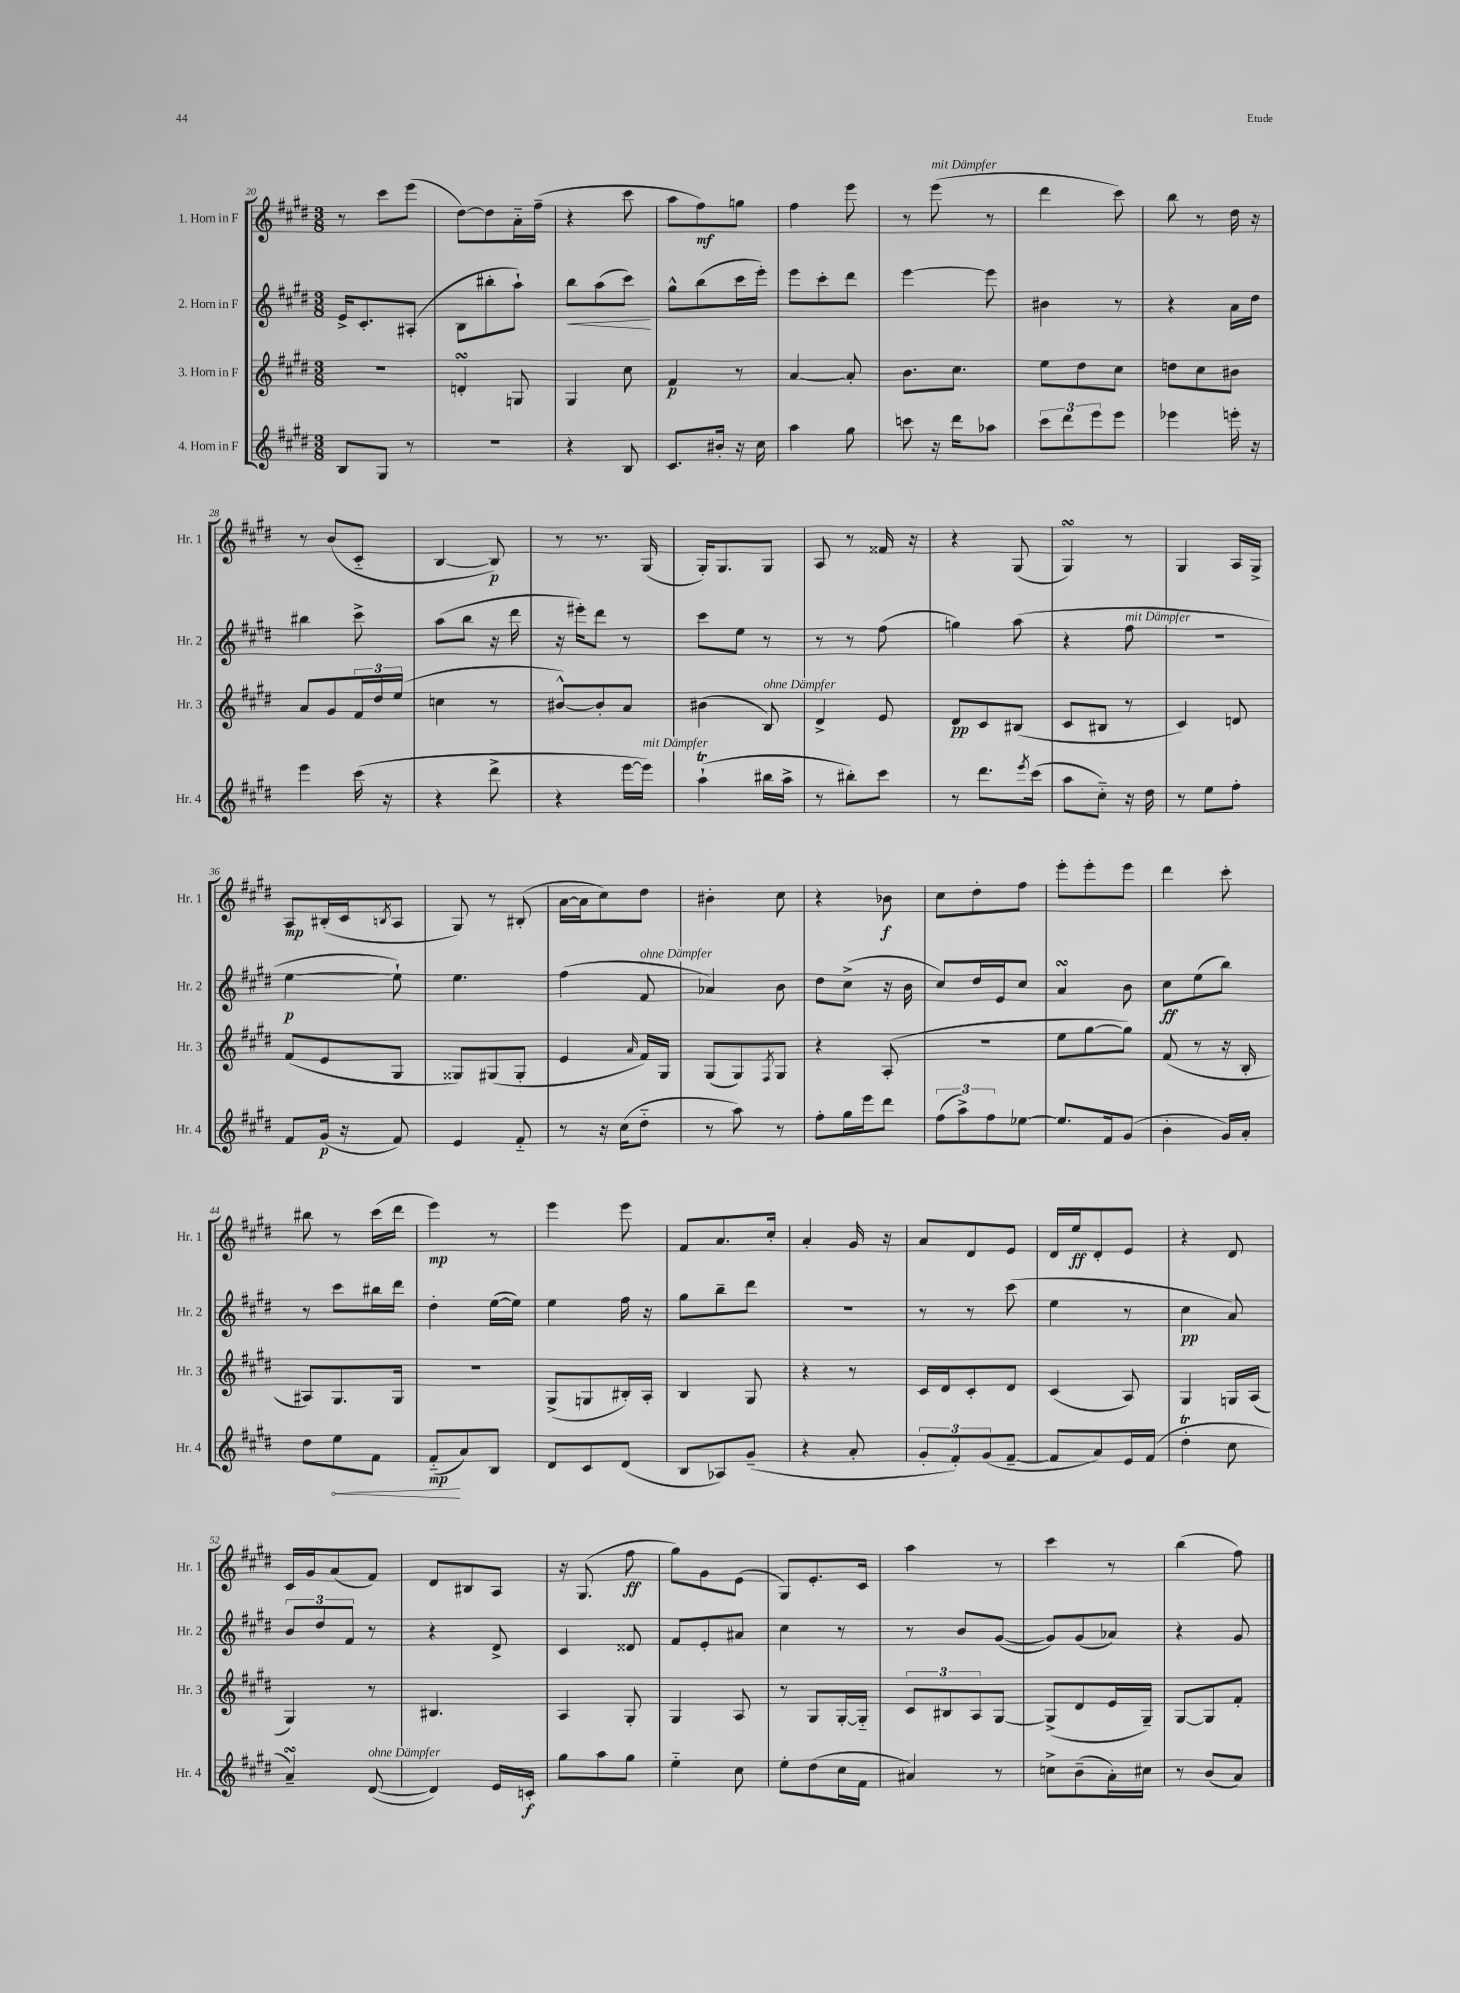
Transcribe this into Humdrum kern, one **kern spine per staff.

**kern	**kern	**kern	**kern
*staff4	*staff3	*staff2	*staff1
*clefG2	*clefG2	*clefG2	*clefG2
*k[f#c#g#d#]	*k[f#c#g#d#]	*k[f#c#g#d#]	*k[f#c#g#d#]
*M3/8	*M3/8	*M3/8	*M3/8
8B	4.r	16e^	8r
.	.	8.c#'	.
8G#	.	.	8ccc#
8r	.	(8A#'	(8eee
=	=	=	=
4.r	4d'	8B	[8dd#)
.	.	8bb#'	8dd#]
.	8G	8aa`)	16a'~
.	.	.	(16ff#~
=	=	=	=
4r	4G#	8bb	4r
.	.	(8aa	.
8B	8cc#	8ccc#)	8ccc#
=	=	=	=
8.c#	4f#	8gg#^^	8aa
.	.	(8bb	8ff#)
16b#'	.	.	.
16r	8r	16ccc#	8gg
16cc#	.	16eee')	.
=	=	=	=
4aa	[4a	8eee	4ff#
.	.	8ccc#'	.
8gg#	8a']	8ddd#	8eee
=	=	=	=
8ccc	8.b	[4eee	8r
16r	.	.	(8eee
16ddd#	8.cc#	.	.
8aa-	.	8eee]	8r
=	=	=	=
12ccc#	8ee	4b#	4ddd#
12ddd#	.	.	.
.	8dd#	.	.
12eee	.	.	.
8eee	8cc#	8r	8ccc#)
=	=	=	=
4eee-	8dd	4r	8bb
.	8cc#	.	8r
16eee'	8b#	16a	16dd#
16r	.	16dd#	16r
=	=	=	=
4eee	8a	4bb#	8r
.	8g#	.	(8b
(16ccc#	24f#	8ccc#^	8c#'~
.	24dd#	.	.
16r	.	.	.
.	(24ee	.	.
=	=	=	=
4r	4cc	(8aa	[4B
.	.	8bb	.
8ddd#^	8r	16r	8B])
.	.	16ddd#	.
=	=	=	=
4r	[8b#^^)	16r	8r
.	.	16eee#')	.
.	8b#']	8ddd#	8.r
[16eee	8a	8r	.
16eee])	.	.	(16G#
=	=	=	=
(4aa`	(4b#	8ccc#	16G#')
.	.	.	8.G#
.	.	8ee	.
16bb#	8B)	8r	8G#
16aa^	.	.	.
=	=	=	=
8r	4d#^	8r	8A
8bb#')	.	8r	8r
8ccc#	8e	(8ff#	16f##
.	.	.	16r
=	=	=	=
8r	8d#	4gg)	4r
8.ddd#	8c#	.	.
.	(8B#	(8aa	(8G#
8qeee	.	.	.
(16ccc#	.	.	.
=	=	=	=
8aa	8c#	4r	4G#)
8cc#'~)	8B#	.	.
16r	8r	8ff#	8r
16dd#	.	.	.
=	=	=	=
8r	4c#)	4.r	4G#
8ee	.	.	.
8ff#'	8d	.	16A
.	.	.	16G#^
=	=	=	=
8f#	(8f#	[4ee	8A
(16g#	8e	.	(16B#'
16r	.	.	16c#
.	.	.	8qB
8f#)	8G#	8ee`])	8A
=	=	=	=
4e	8G##)	4.ee	8G#)
.	(8G#	.	8r
8f#'~	8G#'	.	(8B#'
=	=	=	=
8r	4e	(4ff#	[16a
.	.	.	16a]
16r	.	.	8cc#)
(16cc#	.	.	.
.	16qqa	.	.
8dd#'~	16f#)	8f#	8dd#
.	16G#	.	.
=	=	=	=
8r	(8G#	4a-)	4b#'
8aa)	8G#)	.	.
.	8qF#	.	.
8r	8G#	8b	8cc#
=	=	=	=
8ff#'	4r	8dd#	4r
16gg#	.	(8cc#^	.
16eee	.	.	.
8ddd#	(8A'	16r	8b-
.	.	16b	.
=	=	=	=
(12ff#	4.r	8cc#)	8cc#
12aa^)	.	.	.
.	.	16dd#	8dd#'
12ff#	.	.	.
.	.	16e	.
[8ee-	.	8cc#	8ff#
=	=	=	=
8.ee-]	8ee	4a	8eee'
.	[8gg#	.	8eee'
16f#	.	.	.
(8g#	8gg#])	8b	8eee
=	=	=	=
4b'	(8f#	8cc#	4ddd#
.	8r	(8ee	.
16g#)	16r	8bb)	8ccc#'
16a'	16B'	.	.
=	=	=	=
8dd#	8A#)	8r	8bb#
8ee	8.G#	8ccc#	8r
8f#	.	16bb#	(16ccc#
.	16G#	16ddd#	16ddd#
=	=	=	=
(8f#'~	4.r	4dd#'	4eee)
8a)	.	.	.
8B	.	([16ee	8r
.	.	16ee])	.
=	=	=	=
8d#	(8G#^	4ee	4eee
8c#	8G	.	.
(8d#	16B#')	16ff#	8eee
.	16A'	16r	.
=	=	=	=
8B	4B	8gg#	8f#
8A-)	.	8bb~	8.a
(8g#~	8G#	8ddd#	.
.	.	.	16cc#'
=	=	=	=
4r	4r	4.r	4a'
8a'	8r	.	16g#
.	.	.	16r
=	=	=	=
12g#'	16c#	8r	8a
.	16d#	.	.
12f#')	.	.	.
.	8c#'	8r	8d#
(12g#	.	.	.
[8f#~	8d#	(8ccc#	8e
=	=	=	=
8f#]	(4c#	4ee	16d#
.	.	.	16ee
8a)	.	.	8d#'
16e	8A)	8r	8e
(16f#	.	.	.
=	=	=	=
4dd#'	4G#	4cc#	4r
8cc#	16G	8a)	8d#
.	(16A	.	.
=	=	=	=
4a~)	4G#)	12b	16c#
.	.	.	16g#
.	.	12dd#	.
.	.	.	(8a
.	.	12f#	.
([8d#	8r	8r	8f#)
=	=	=	=
4d#])	4.B#	4r	8d#
.	.	.	8B#
16e	.	8d#^	8A
16c'	.	.	.
=	=	=	=
8gg#	4A	4c#	16r
.	.	.	(8.G#
8aa	.	.	.
8gg#	8G#'	8d##	8ff#
=	=	=	=
4ee'~	4G#	8f#	8gg#)
.	.	8e'	8g#
8cc#	8A	8a#	(8e
=	=	=	=
8ee'	8r	4cc#	8G#)
(8dd#	8G#	.	8.e'
16cc#	[16G#'	8r	.
16f#	16G#'~]	.	16c#
=	=	=	=
4a#)	12c#	8r	4aa
.	12B#	.	.
.	.	8b	.
.	12A	.	.
8r	[8G#	([8g#	8r
=	=	=	=
8cc^	(8G#^]	8g#])	4ccc#
(8b~	8d#	(8g#	.
16a')	16e	8a-)	8r
16cc#	16G#~)	.	.
=	=	=	=
8r	[8G#	4r	(4bb
(8b	8G#]	.	.
8a)	8f#'	8g#	8ff#)
==	==	==	==
*-	*-	*-	*-
